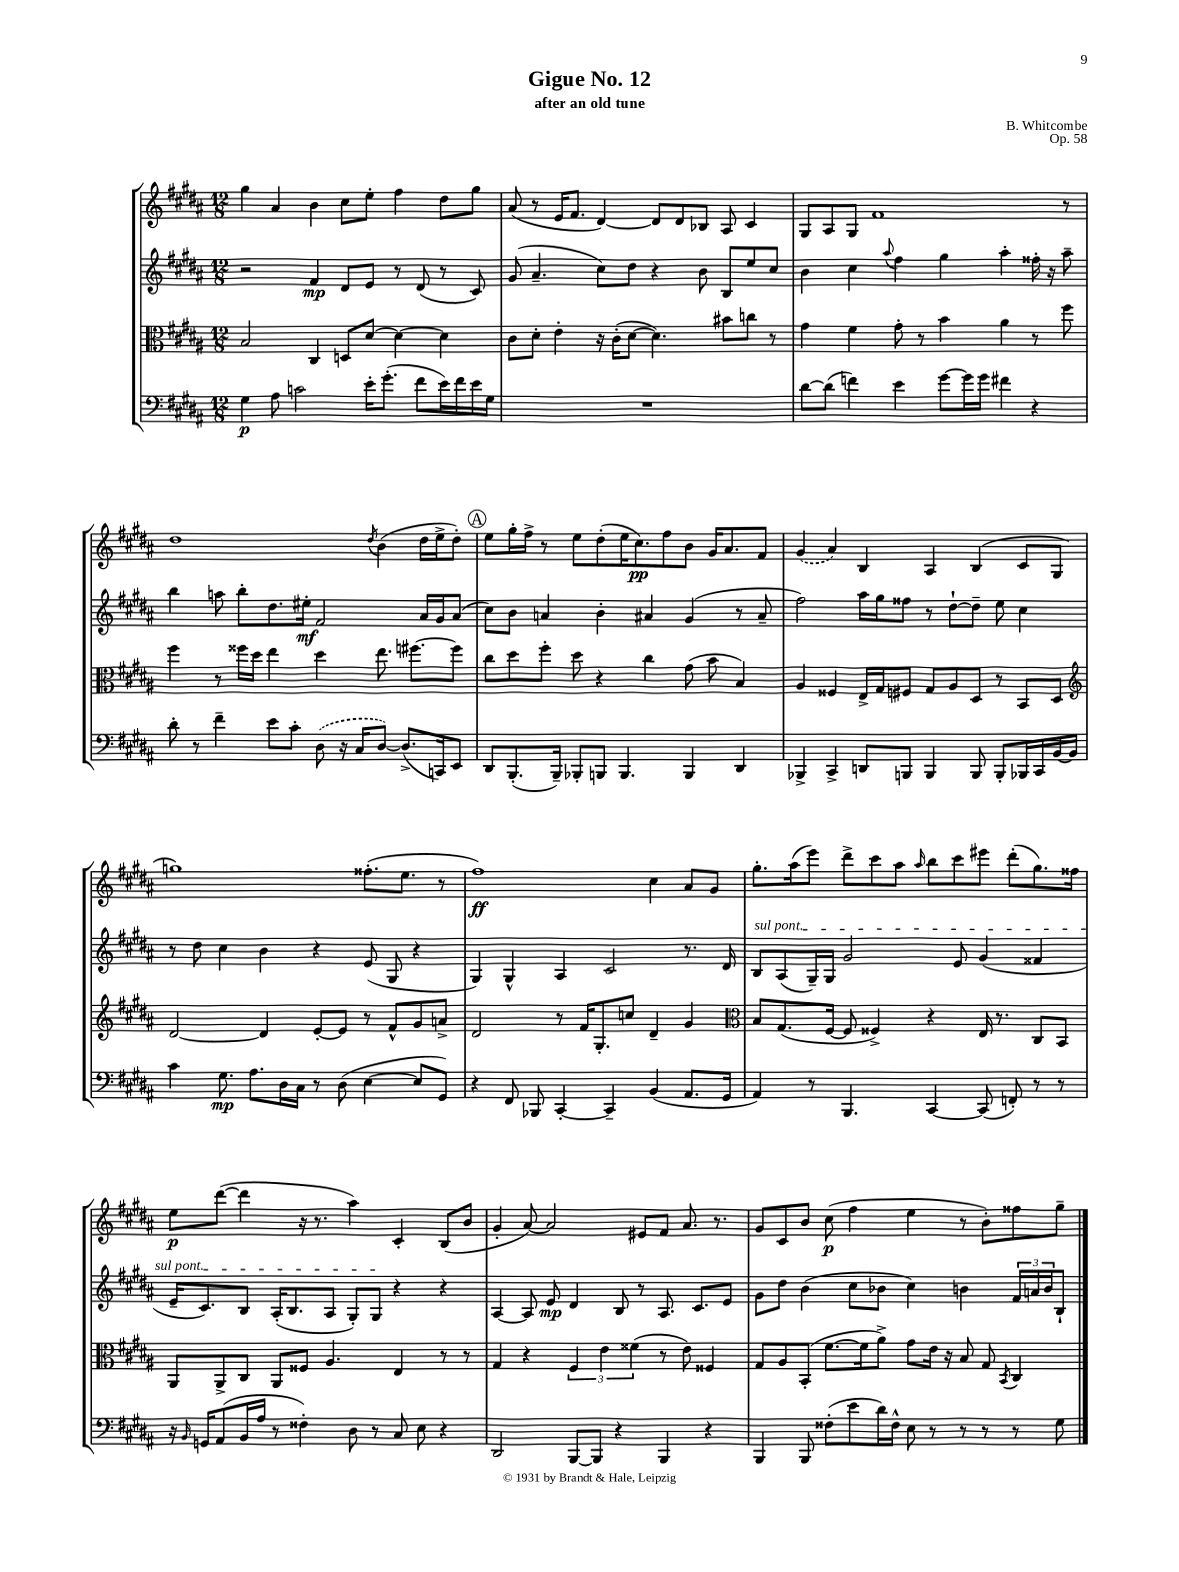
\header { title = "Gigue No. 12" composer = "B. Whitcombe" subtitle = "after an old tune" opus = "Op. 58" }
<<
\new StaffGroup <<
\new Staff = "s0" {
    \clef treble \key b \major \numericTimeSignature \time 12/8
    gis''4 ais'4 b'4 cis''8 e''8-. fis''4 dis''8 gis''8 |
    ais'8( r8 e'16 fis'8. dis'4~) dis'8 dis'8 bes8 ais8 cis'4 |
    gis8 ais8 gis8 fis'1 r8 |
    dis''1 \acciaccatura { dis''8 } b'4( dis''16 e''16-> dis''8-.) |
    \mark \markup { \circle "A" } e''8 gis''16-. fis''16-> r8 e''8 dis''8-.( e''16 cis''8.\pp) fis''8 b'8 gis'16 ais'8. fis'8 |
    \once \slurDashed gis'4( ais'4) b4 ais4 b4( cis'8 gis8 |
    g''1) fisis''8.-.( e''8. r8 |
    fis''1\ff) cis''4 ais'8 gis'8 |
    gis''8.-. ais''16( e'''8) dis'''8-> cis'''8 ais''8 \grace { ais''16 } b''8 cis'''8 eis'''8 dis'''8-.( gis''8.) fisis''16 |
    e''8\p dis'''8~( dis'''4 r16 r8. ais''4) cis'4-. b8( b'8 |
    gis'4-. ais'8~) ais'2 eis'8 fis'8 ais'8. r8. |
    gis'8 cis'8 b'8 cis''8\p( fis''4 e''4 r8 b'8-.) fisis''8 gis''8-- \bar "|." |
}
\new Staff = "s1" {
    \clef treble \key b \major \numericTimeSignature \time 12/8
    r2 fis'4\mp dis'8 e'8 r8 dis'8( r8 cis'8) |
    gis'8( ais'4.-- cis''8) dis''8 r4 b'8 b8 e''8 cis''8 |
    b'4 cis''4 \appoggiatura { ais''8 } fis''4 gis''4 ais''4-. fisis''16-. r16 ais''8-- |
    b''4 a''8 b''8-. dis''8. eis''16-.\mf fis'2 ais'16 gis'16 ais'8( |
    \mark \markup { \circle "A" } cis''8) b'8 a'4 b'4-. ais'4 gis'4( r8 ais'8-- |
    fis''2) ais''16 gis''16 fisis''8 r8 dis''8~-! dis''8-- e''8 cis''4 |
    r8 dis''8 cis''4 b'4 r4 e'8( gis8 r4 |
    gis4) gis4-^ ais4 cis'2 r8. dis'16 |
    \once \override TextSpanner.bound-details.left.text = \markup { \italic "sul pont." } b8\startTextSpan ais8( gis16--) gis16 gis'2 e'8 gis'4( fisis'4 |
    e'16-- cis'8.) b8 ais16-.( b8. ais8 gis8-.) gis8\stopTextSpan r4 r4 |
    ais4~ ais8 e'8\mp dis'4 b8 r8 ais8. cis'8. e'8 |
    gis'8 dis''8 b'4( cis''8 bes'8 cis''4) b'4 \tuplet 3/2 { fis'16 a'16 b'16 } b8-! \bar "|." |
}
\new Staff = "s2" {
    \clef alto \key b \major \numericTimeSignature \time 12/8
    b2 cis4 d8 dis'8~ dis'4~ dis'4 |
    cis'8 dis'8-. e'4-. r16 cis'16-.( dis'8~ dis'4.) bis'8 c''8 r8 |
    gis'4 fis'4 gis'8-. r8 b'4 ais'4 r8 fis''8 |
    fis''4 r8 fisis''16 dis''16 e''4 dis''4 e''8. fis''8.~ fis''8 |
    \mark \markup { \circle "A" } cis''8 dis''8 fis''8-. dis''8 r4 cis''4 gis'8( b'8 b4) |
    ais4 fisis4 e16-> gis16 fis8 gis8 ais8 dis8 r8 b,8 dis8 |
    \clef treble dis'2~ dis'4 e'8~-. e'8 r8 fis'8-^ gis'8 a'8-> |
    dis'2 r8 fis'16 gis8.-. c''8 dis'4-- gis'4 |
    \clef alto b8 gis8.( fis16~ fis8 fisis4->) r4 e16 r8. cis8 b,8 |
    ais,8 ais,8-> cis8 ais,8 fisis8 ais4. e4 r8 r8 |
    gis4 r4 \tuplet 3/2 { fis4 e'4 fisis'4( } r8 e'8) fisis4 |
    gis8 ais8 b,8-.( fis'8.~ fis'16 ais'8->) gis'8 e'16 r16 b8 gis8 \acciaccatura { b,8 } cis4 \bar "|." |
}
\new Staff = "s3" {
    \clef bass \key b \major \numericTimeSignature \time 12/8
    gis4\p ais8 c'2 e'16-. gis'8.-.( fis'8 e'16) fis'16 e'16 gis16 |
    R1. |
    dis'8~ dis'8( f'4) e'4 gis'8~ gis'16 gis'16 fis'4 r4 |
    dis'8-. r8 fis'4-- e'8 cis'8-. \once \slurDashed dis8( r16 cis16 dis8~) dis8.->( c,16) e,8 |
    \mark \markup { \circle "A" } dis,8 b,,8.-.( b,,16--) bes,,8-. b,,8 b,,4. b,,4 dis,4 |
    bes,,4-> cis,4-> d,8 b,,8 b,,4 b,,8 b,,8-. bes,,16 cis,16 b,16~ b,16 |
    cis'4 gis8.\mp ais8. dis16 cis16 r8 dis8( e4~ e8 gis,8) |
    r4 fis,8 bes,,8 cis,4~-. cis,4-- b,4( ais,8. gis,16 |
    ais,4) r8 b,,4. cis,4~ cis,8( f,8-.) r8 r8 |
    r16 \grace { b,16 } g,16 ais,8( b,16 ais16 r8 fisis4-.) dis8 r8 cis8 e8 r4 |
    dis,2 b,,8~ b,,8 r4 b,,4 r4 |
    b,,4 b,,8 fisis8-.( e'8 dis'16) fisis16-^ e8 r8 r8 r8 r8 gis8 \bar "|." |
}
>>
>>
\layout { \context { \Score \remove "Bar_number_engraver" } }
